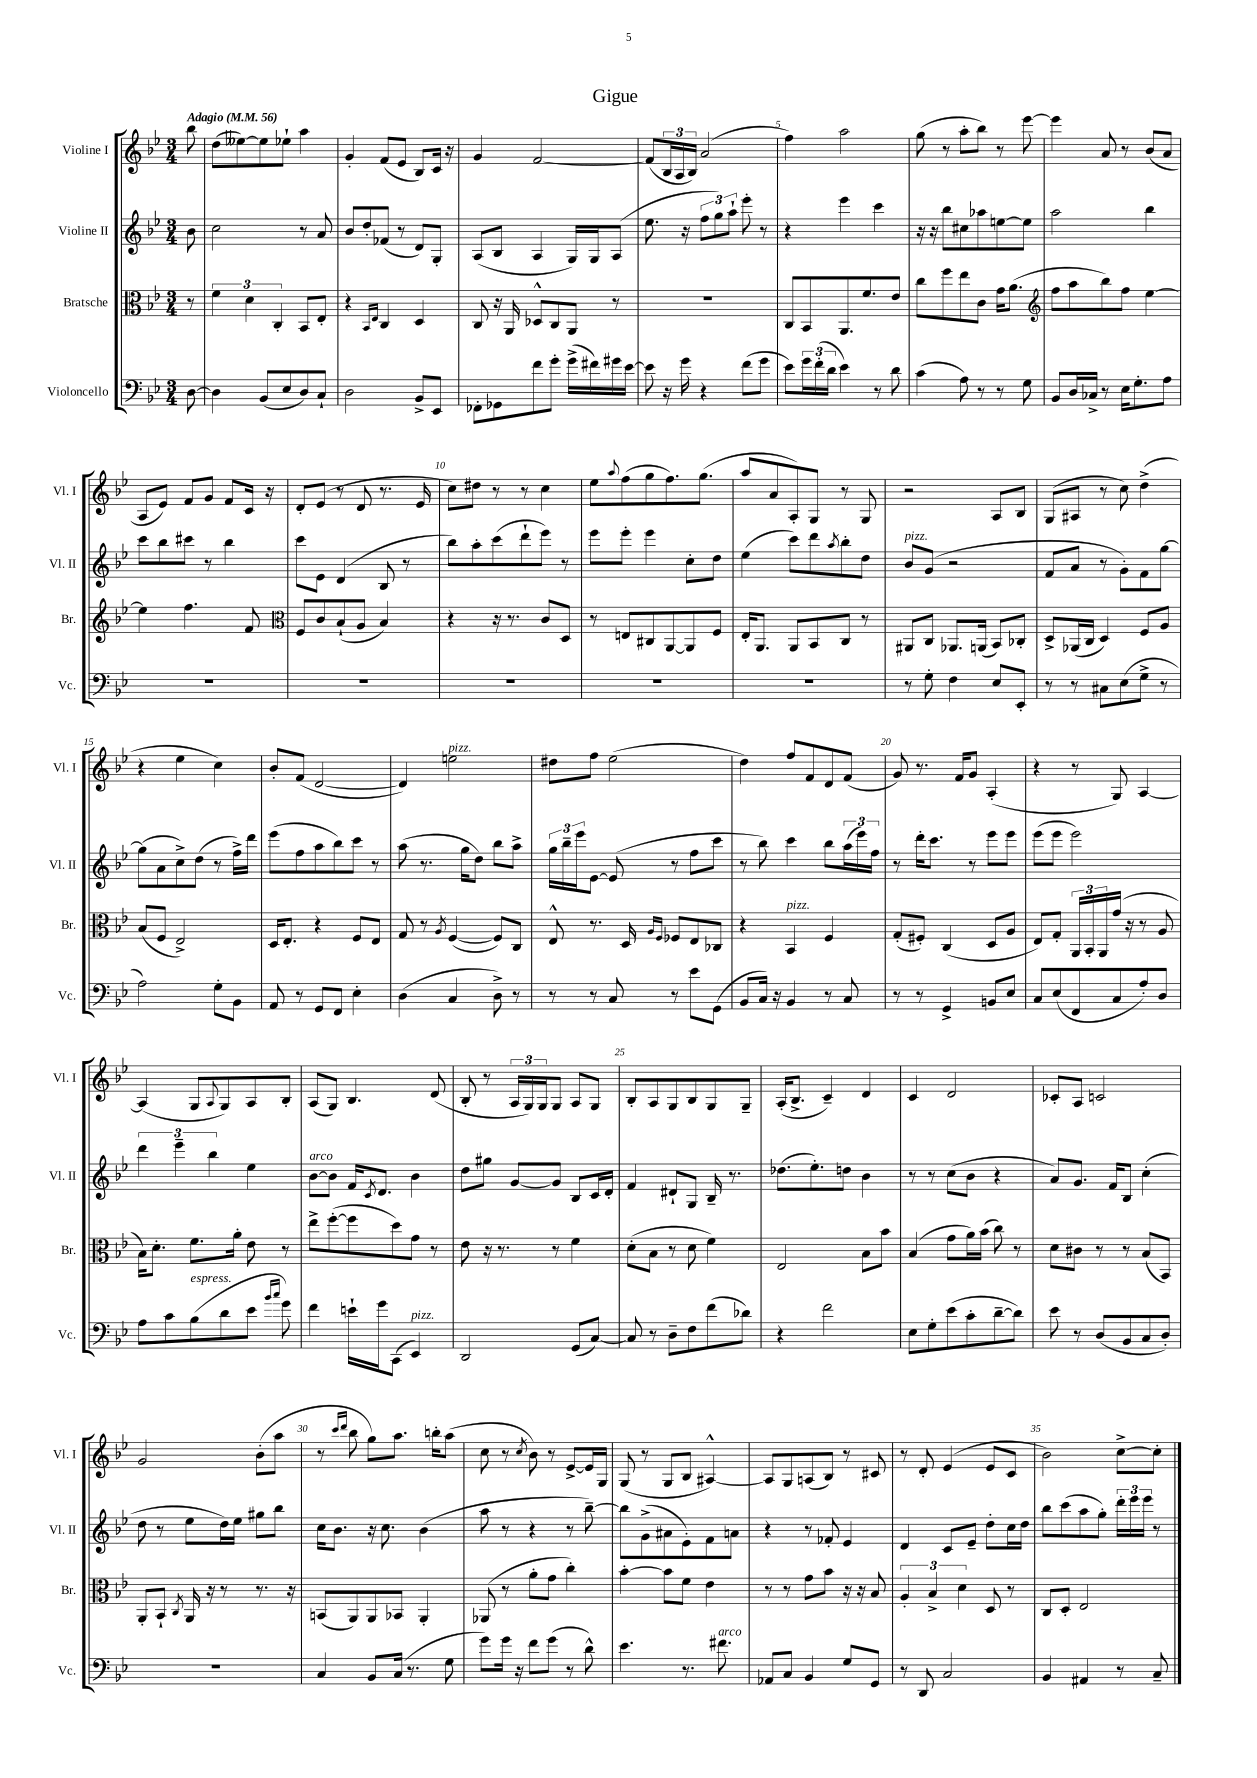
\header { title = "Gigue" }
<<
\new StaffGroup <<
\new Staff = "s0" \with { instrumentName = "Violine I" shortInstrumentName = "Vl. I" } {
    \clef treble \key bes \major \numericTimeSignature \time 3/4 \partial 8 \tempo "Adagio" 4 = 56
    bes''8 |
    d''8( eeses''8~) eeses''8 ees''8-! a''4 |
    g'4-. f'8( ees'8 bes8) c'16 r16 |
    g'4 f'2~ |
    f'8( \tuplet 3/2 { bes16 a16 bes16) } a'2( |
    f''4) a''2 |
    g''8( r8 a''8-. bes''8) r8 ees'''8~ |
    ees'''4 a'8 r8 bes'8( a'8 |
    a8 ees'8) f'8 g'8 f'8 c'16 r16 |
    d'8-. ees'8( r8 d'8 r8. ees'16 |
    c''8) dis''8 r8 r8 c''4 |
    ees''8 \appoggiatura { a''8 } f''8( g''8 f''8.) g''8.( |
    a''8 a'8 a8-.) g8 r8 g8 |
    r2 a8 bes8 |
    g8( ais8 r8 c''8) d''4->( |
    r4 ees''4 c''4) |
    bes'8-. f'8( d'2~ |
    d'4) e''2^\markup { \italic "pizz." } |
    dis''8 f''8 ees''2( |
    d''4) f''8 f'8 d'8 f'8( |
    g'8) r8. f'16 g'8 a4-.( |
    r4 r8 g8) a4~ |
    a4( g8 \appoggiatura { a8 } g8) a8 bes8-. |
    a8( g8) bes4. d'8( |
    bes8-. r8 \tuplet 3/2 { a16 g16) g16 } g8 a8 g8 |
    bes8-. a8 g8 bes8 g8 g8-- |
    a16-.( bes8.-> c'4--) d'4 |
    c'4 d'2 |
    ces'8-. a8 c'2 |
    g'2 bes'8-.( a''8 |
    r8 \grace { c'''16 d'''16 } bes''8 g''8) a''8. b''16-. a''8( |
    c''8 r8 \acciaccatura { c''8 } bes'8) r8 ees'8~-> ees'16 g16 |
    g8( r8 g8 bes8 ais4~-^) |
    ais8 g8 a8( bes8) r8 cis'8 |
    r8 d'8-. ees'4( ees'8 c'8 |
    bes'2) c''8~-> c''8-. \bar "|." |
}
\new Staff = "s1" \with { instrumentName = "Violine II" shortInstrumentName = "Vl. II" } {
    \clef treble \key bes \major \numericTimeSignature \time 3/4 \partial 8
    bes'8 |
    c''2 r8 a'8 |
    bes'8 d''8-. fes'8( r8 d'8) g8-. |
    a8( bes8 a4 g16) g16 a8( |
    ees''8. r16 \tuplet 3/2 { f''8 g''8) a''8-! } ees'''8-. r8 |
    r4 ees'''4 c'''4 |
    r16 r16 bes''8 cis''8 aes''8 e''8~ e''8 |
    a''2 bes''4 |
    c'''8 bes''8 cis'''8 r8 bes''4 |
    c'''8 ees'8 d'4( bes8 r8 |
    bes''8) a''8-. c'''8( d'''8-! ees'''8) r8 |
    ees'''8 ees'''8-. ees'''4 c''8-. d''8 |
    ees''4( c'''8) d'''8 \acciaccatura { a''8 } bes''8-. d''8 |
    bes'8^\markup { \italic "pizz." } g'8( r2 |
    f'8 a'8 r8 g'8-.) f'8 g''8~ |
    g''8( a'8 c''8->) d''8( r8 f''16->) d'''16 |
    ees'''8( f''8 a''8 bes''8) c'''8 r8 |
    a''8( r8. g''16 d''8) bes''8 a''8-> |
    \tuplet 3/2 { g''16 bes''16-- ees'''16 } ees'8~ ees'8( r8 f''8 c'''8 |
    r8 bes''8) c'''4 bes''8 \tuplet 3/2 { a''16( ees'''16) f''16 } |
    r8 d'''16-. c'''8. r8 ees'''8 ees'''8 |
    ees'''8( ees'''8 ees'''2) |
    \tuplet 3/2 { d'''4 ees'''4-- bes''4 } ees''4 |
    bes'8~^\markup { \italic "arco" } bes'8 f'16 \acciaccatura { c'8 } d'8. bes'4 |
    d''8 gis''8 g'8~ g'8 bes8 c'16 d'16-. |
    f'4 dis'8-! g8 bes16-- r8. |
    des''8.( ees''8.-.) d''8 bes'4 |
    r8 r8 c''8( bes'8 r4 |
    a'8) g'8. f'16 bes8 c''4-.( |
    d''8 r8 ees''8 d''16) ees''16 gis''8 bes''8 |
    c''16 bes'8. r16 c''8. bes'4( |
    a''8 r8 r4 r8 bes''8~--) |
    bes''8 g'8->( ais'8 ees'8-.) f'8 a'8 |
    r4 r8 fes'8-. ees'4 |
    d'4 c'8 ees'8-- d''8-. c''16 d''16 |
    bes''8 c'''8( a''8 g''8-.) \tuplet 3/2 { d'''16-. ees'''16 ees'''16 } r8 \bar "|." |
}
\new Staff = "s2" \with { instrumentName = "Bratsche" shortInstrumentName = "Br." } {
    \clef alto \key bes \major \numericTimeSignature \time 3/4 \partial 8
    r8 |
    \tuplet 3/2 { f'4 d'4 c4-. } bes,8 ees8-. |
    r4 \grace { bes,16 ees16 } c4 d4 |
    c8 r16 a,16 des8-^ c8 a,8 r8 |
    R2. |
    c8 bes,8 a,8. f'8. ees'8 |
    c''8 f''8 ees''8 c'8 g'16 a'8.( |
    \clef treble f''8 a''8 bes''8) f''8 ees''4~ |
    ees''4 f''4. f'8 |
    \clef alto f8 c'8 bes8-!( a8 bes4) |
    r4 r16 r8. c'8 d8 |
    r8 e8 cis8 a,8~ a,8 f8 |
    ees16-. a,8. a,8 bes,8 c8 r8 |
    ais,8 c8 aes,8. a,16( bes,8) ces8-. |
    d8-> aes,16( c16 d4) f8 a8 |
    bes8( f8 ees2->) |
    d16 ees8.-. r4 f8 ees8 |
    g8 r8 \acciaccatura { a8 } f4~( f8) c8 |
    ees8-^ r8. d16 \grace { a16 f16 } fes8 ees8 ces8 |
    r4 bes,4^\markup { \italic "pizz." } f4 |
    g8-.( fis8-.) c4( d8 a8 |
    ees8) g8-. \tuplet 3/2 { a,16 bes,16-. a,16 } g'16( r16 r8 a8 |
    bes16) d'8.-. f'8. a'16-. ees'8 r8 |
    ees''8-> f''8~-.( f''8 d''8) g'8 r8 |
    ees'8 r16 r8. r8 f'4 |
    d'8-.( bes8 r8 d'8 f'4) |
    ees2 bes8 bes'8 |
    bes4( g'8 a'16) bes'16( c''8) r8 |
    d'8 cis'8 r8 r8 bes8( bes,8) |
    a,8-. bes,8-! \acciaccatura { c8 } a,16 r16 r8 r8. r16 |
    b,8( a,8) a,8 bes,8 a,4-. |
    aes,8( r8 a'8-. g'8 c''4-.) |
    bes'4~-. bes'8 f'8 ees'4 |
    r8 r8 g'8 bes'8 r16 r16 bes8 |
    \tuplet 3/2 { a4-. bes4-> d'4 } d8 r8 |
    c8 d8-. ees2 \bar "|." |
}
\new Staff = "s3" \with { instrumentName = "Violoncello" shortInstrumentName = "Vc." } {
    \clef bass \key bes \major \numericTimeSignature \time 3/4 \partial 8
    d8~ |
    d4 bes,8( ees8 d8) c8-! |
    d2 bes,8-> ees,8 |
    fes,8-. ges,8 f'8 g'8-. g'16->( fis'16) gis'16 ees'16~ |
    ees'8 r16 g'16 r4 f'8( g'8 |
    ees'8) \tuplet 3/2 { g'16 f'16-.( d'16 } ees'4) r8 d'8 |
    c'4( a8) r8 r8 g8 |
    bes,8 d16 ces16-> r8 ees16 g8.-. a8 |
    R2. |
    R2. |
    R2. |
    R2. |
    R2. |
    r8 g8-. f4 ees8 ees,8-. |
    r8 r8 cis8 ees8( g8-> r8 |
    a2) g8-. bes,8 |
    a,8 r8 g,8 f,8 ees4-. |
    d4( c4 d8->) r8 |
    r8 r8 c8 r8 ees'8 g,8( |
    bes,8 c16) r16 bes,4 r8 c8 |
    r8 r8 g,4-> b,8 ees8 |
    c8 ees8( f,8 c8 a8-.) d8 |
    a8 c'8 bes8^\markup { \italic "espress." }( d'8 ees'8 \grace { bes'16 c''16 } g'8) |
    f'4 e'16-! g'16 c,8( ees,4^\markup { \italic "pizz." }) |
    d,2 g,8( c8~) |
    c8 r8 d8-- f8 f'8( des'8) |
    r4 f'2 |
    ees8 g8-. ees'8( c'8-. d'8~-- d'8) |
    ees'8 r8 d8( bes,8 c8 d8-.) |
    R2. |
    c4 bes,8 c16( r8. g8 |
    g'8) g'16 r16 f'8 g'8( r8 d'8-^) |
    ees'4. r8. fis'8.^\markup { \italic "arco" } |
    aes,8 c8 bes,4 g8 g,8 |
    r8 d,8 c2 |
    bes,4 ais,4 r8 c8-- \bar "|." |
}
>>
>>
\layout { \context { \Score \override BarNumber.break-visibility = ##(#f #t #t) barNumberVisibility = #(every-nth-bar-number-visible 5) } }
